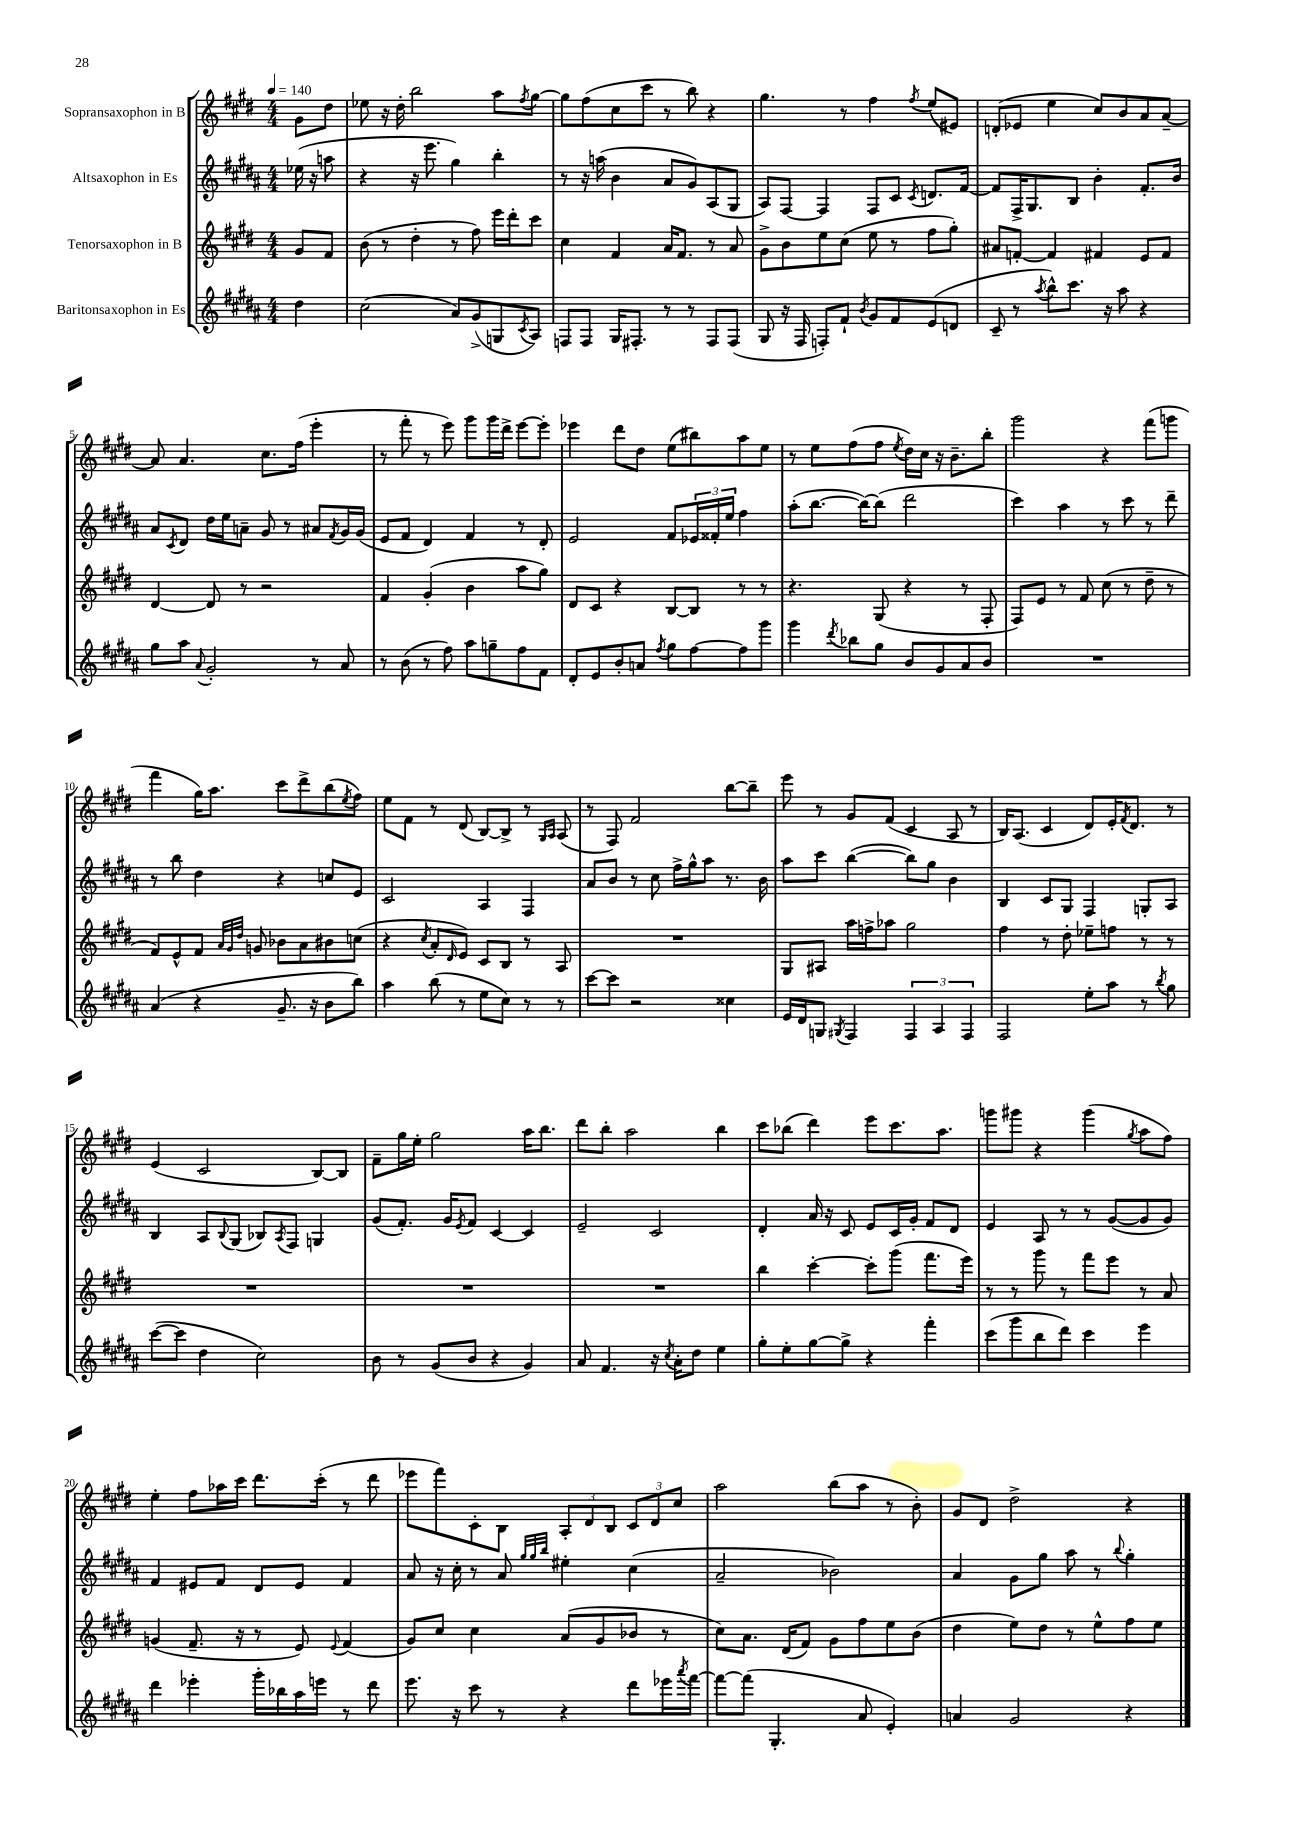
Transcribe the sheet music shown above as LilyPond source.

<<
\new StaffGroup <<
\new Staff = "s0" \with { instrumentName = "Sopransaxophon in B" } {
    \clef treble \key e \major \numericTimeSignature \time 4/4 \partial 4 \tempo 4 = 140
    gis'8 dis''8 |
    ees''8 r16 dis''16-. b''2 a''8 \acciaccatura { fis''8 } gis''8~ |
    gis''8 fis''8( cis''8 cis'''8 r8 b''8) r4 |
    gis''4. r8 fis''4 \acciaccatura { fis''8 } e''8( eis'8) |
    d'8-.( ees'8 e''4 cis''8) b'8 a'8 a'8~-- |
    a'8 a'4. cis''8. fis''16( e'''4-. |
    r8 fis'''8-. r8 e'''8) gis'''8 gis'''16 dis'''16-> e'''8~ e'''8-. |
    ees'''4 dis'''8 dis''8 e''8( bis''8) a''8 e''8 |
    r8 e''8 fis''8( fis''8 \acciaccatura { e''8 } dis''16) cis''16 r16 b'8.-- b''8-. |
    gis'''2 r4 fis'''8( g'''8 |
    fis'''4 gis''16) a''8. cis'''8 dis'''8-> b''8( \acciaccatura { e''8 } fis''8) |
    e''8 fis'8 r8 dis'8( b8~) b8-> r8 \grace { gis16 a16 } a8( |
    r8 fis8) fis'2 b''8~ b''8-- |
    e'''8 r8 gis'8 fis'8( cis'4 a8 r8 |
    b16) a8.( cis'4 dis'8) e'16-. \acciaccatura { fis'8 } dis'8. r8 |
    e'4( cis'2 b8~) b8 |
    fis'8-- gis''16 e''16-. gis''2 a''16 b''8. |
    dis'''8 b''8-. a''2 b''4 |
    cis'''8 bes''8( dis'''4) e'''8 cis'''8. a''8. |
    g'''8 gis'''8 r4 gis'''4( \acciaccatura { gis''8 } a''8 fis''8) |
    e''4-. fis''8 aes''16 cis'''16 dis'''8. cis'''16-.( r8 dis'''8 |
    ees'''8 fis'''8) cis'8-. b8 \tuplet 3/2 { a8-. dis'8 b8 } \tuplet 3/2 { cis'8 dis'8 cis''8 } |
    a''2 b''8( a''8 r8 b'8-.) |
    gis'8 dis'8 dis''2-> r4 \bar "|." |
}
\new Staff = "s1" \with { instrumentName = "Altsaxophon in Es" } {
    \clef treble \key b \major \numericTimeSignature \time 4/4 \partial 4
    ees''16( r16 a''8 |
    r4 r16 e'''8. gis''4) b''4-. |
    r8 r16 a''16( b'4 ais'8 gis'8) ais8( gis8 |
    ais8) fis8~ fis4 fis8 cis'8 \acciaccatura { cis'8 } d'8. fis'16~ |
    fis'8 fis16-> gis8. b8 b'4-. fis'8.-. b'16 |
    ais'8 \acciaccatura { cis'8 } dis'8 dis''16 e''16 a'8-- gis'8 r8 ais'8 \acciaccatura { fis'8 } gis'16 gis'16( |
    e'8 fis'8 dis'4) fis'4 r8 dis'8-. |
    e'2 fis'8 \tuplet 3/2 { ees'16 fisis'16-. e''16 } fis''4 |
    ais''8-.( b''8.~ b''16~) b''8( dis'''2 |
    cis'''4) ais''4 r8 cis'''8 r8 dis'''8-- |
    r8 b''8 dis''4 r4 c''8 e'8 |
    cis'2 ais4 fis4 |
    ais'8 b'8 r8 cis''8 fis''16-> gis''16-^ ais''8 r8. b'16 |
    ais''8 cis'''8 b''4~( b''8) gis''8 b'4 |
    b4 cis'8 gis8 fis4 g8-. ais8 |
    b4 ais8 \appoggiatura { b8 } gis8( bes8) \acciaccatura { ais8 } fis8 g4 |
    gis'8( fis'8.-.) gis'16 \acciaccatura { e'8 } fis'8 cis'4~ cis'4 |
    e'2-- cis'2 |
    dis'4-. ais'16 r16 cis'8 e'8 cis'16 gis'16-. fis'8 dis'8 |
    e'4 ais8 r8 r8 gis'8~( gis'8 gis'8) |
    fis'4 eis'8 fis'8 dis'8 eis'8 fis'4 |
    ais'8 r16 cis''16-. r8 ais'8 \grace { gis''32 gis''32 b''32 } eis''4-. cis''4( |
    ais'2-- bes'2) |
    ais'4 gis'8 gis''8 ais''8 r8 \appoggiatura { b''8 } gis''4-. \bar "|." |
}
\new Staff = "s2" \with { instrumentName = "Tenorsaxophon in B" } {
    \clef treble \key e \major \numericTimeSignature \time 4/4 \partial 4
    gis'8 fis'8 |
    b'8( r8 dis''4-. r8 fis''8) e'''16 dis'''16-. cis'''8 |
    cis''4 fis'4 a'16 fis'8. r8 a'8 |
    gis'8-> b'8 e''8 cis''8( e''8 r8 fis''8 gis''8-.) |
    ais'8 f'8~-. f'4 fis'4 e'8 fis'8 |
    dis'4~ dis'8 r8 r2 |
    fis'4 gis'4-.( b'4 a''8 gis''8) |
    dis'8 cis'8 r4 b8~ b8 r8 r8 |
    r4. gis8( r4 r8 fis8-. |
    fis8) e'8 r8 fis'8 cis''8( r8 dis''8-- r8 |
    fis'8) e'8-^ fis'8 \grace { a'32 gis'32 dis''32 } g'8 bes'8 a'8 bis'8 c''8( |
    r4 \acciaccatura { cis''8 } a'8-. \grace { dis'16 } e'8) cis'8 b8 r8 a8 |
    R1 |
    gis8 ais8 a''16 f''16-> aes''8 gis''2 |
    fis''4 r8 dis''8-. ees''8-- f''8 r8 r8 |
    R1 |
    R1 |
    R1 |
    b''4 cis'''4~-. cis'''8-. gis'''8( fis'''8. e'''16) |
    r8 r8 gis'''8 r8 fis'''8 e'''8 r8 a'8 |
    g'4( fis'8.-- r16 r8 e'8) \appoggiatura { e'8 } fis'4( |
    gis'8) cis''8 cis''4 a'8( gis'8 bes'8 r8 |
    cis''8) a'8. dis'16( fis'8) gis'8 fis''8 e''8 b'8( |
    dis''4 e''8) dis''8 r8 e''8-^ fis''8 e''8 \bar "|." |
}
\new Staff = "s3" \with { instrumentName = "Baritonsaxophon in Es" } {
    \clef treble \key b \major \numericTimeSignature \time 4/4 \partial 4
    dis''4 |
    cis''2( ais'8) gis'8->( g8 \acciaccatura { cis'8 } ais8) |
    f8 f8 gis16 fis8.-. r8 r8 fis8 fis8( |
    gis8 r16 fis16 f8-.) fis'8-! \acciaccatura { b'8 } gis'8 fis'8 e'8( d'8 |
    cis'8-- r8 \acciaccatura { ais''8 } b''8-^) cis'''8. r16 ais''8 r4 |
    gis''8 ais''8 \appoggiatura { ais'8 } gis'2-. r8 ais'8 |
    r8 b'8( r8 fis''8) ais''8 g''8-- fis''8 fis'8 |
    dis'8-. e'8 b'8-. a'8 \acciaccatura { fis''8 } gis''8 fis''8~ fis''8 gis'''8 |
    gis'''4 \acciaccatura { dis'''8 } bes''8 gis''8 b'8 gis'8 ais'8 b'8 |
    R1 |
    ais'4( r4 gis'8.-- r16 b'8 b''8) |
    ais''4 b''8( r8 e''8 cis''8) r8 r8 |
    cis'''8~ cis'''8 r2 cisis''4 |
    e'16 dis'16 g8 \acciaccatura { gis8 } fis4 \tuplet 3/2 { fis4 ais4 fis4 } |
    fis2 e''8-. ais''8 r8 \acciaccatura { b''8 } gis''8 |
    cis'''8~( cis'''8 dis''4 cis''2) |
    b'8 r8 gis'8( b'8 r4 gis'4) |
    ais'8 fis'4. r16 \acciaccatura { cis''8 } ais'16-. dis''8 e''4 |
    gis''8-. e''8-. gis''8~ gis''8-> r4 fis'''4-. |
    cis'''8( gis'''8 b''8 dis'''8) cis'''4 e'''4 |
    dis'''4 ees'''4-. gis'''16-. bes''16 ais''16 e'''16 r8 dis'''8 |
    e'''8. r16 cis'''8 r8 r4 dis'''8 ees'''16 \acciaccatura { ais'''8 } fis'''16~ |
    fis'''8~ fis'''8( gis4.-. ais'8 e'4-.) |
    a'4 gis'2 r4 \bar "|." |
}
>>
>>
